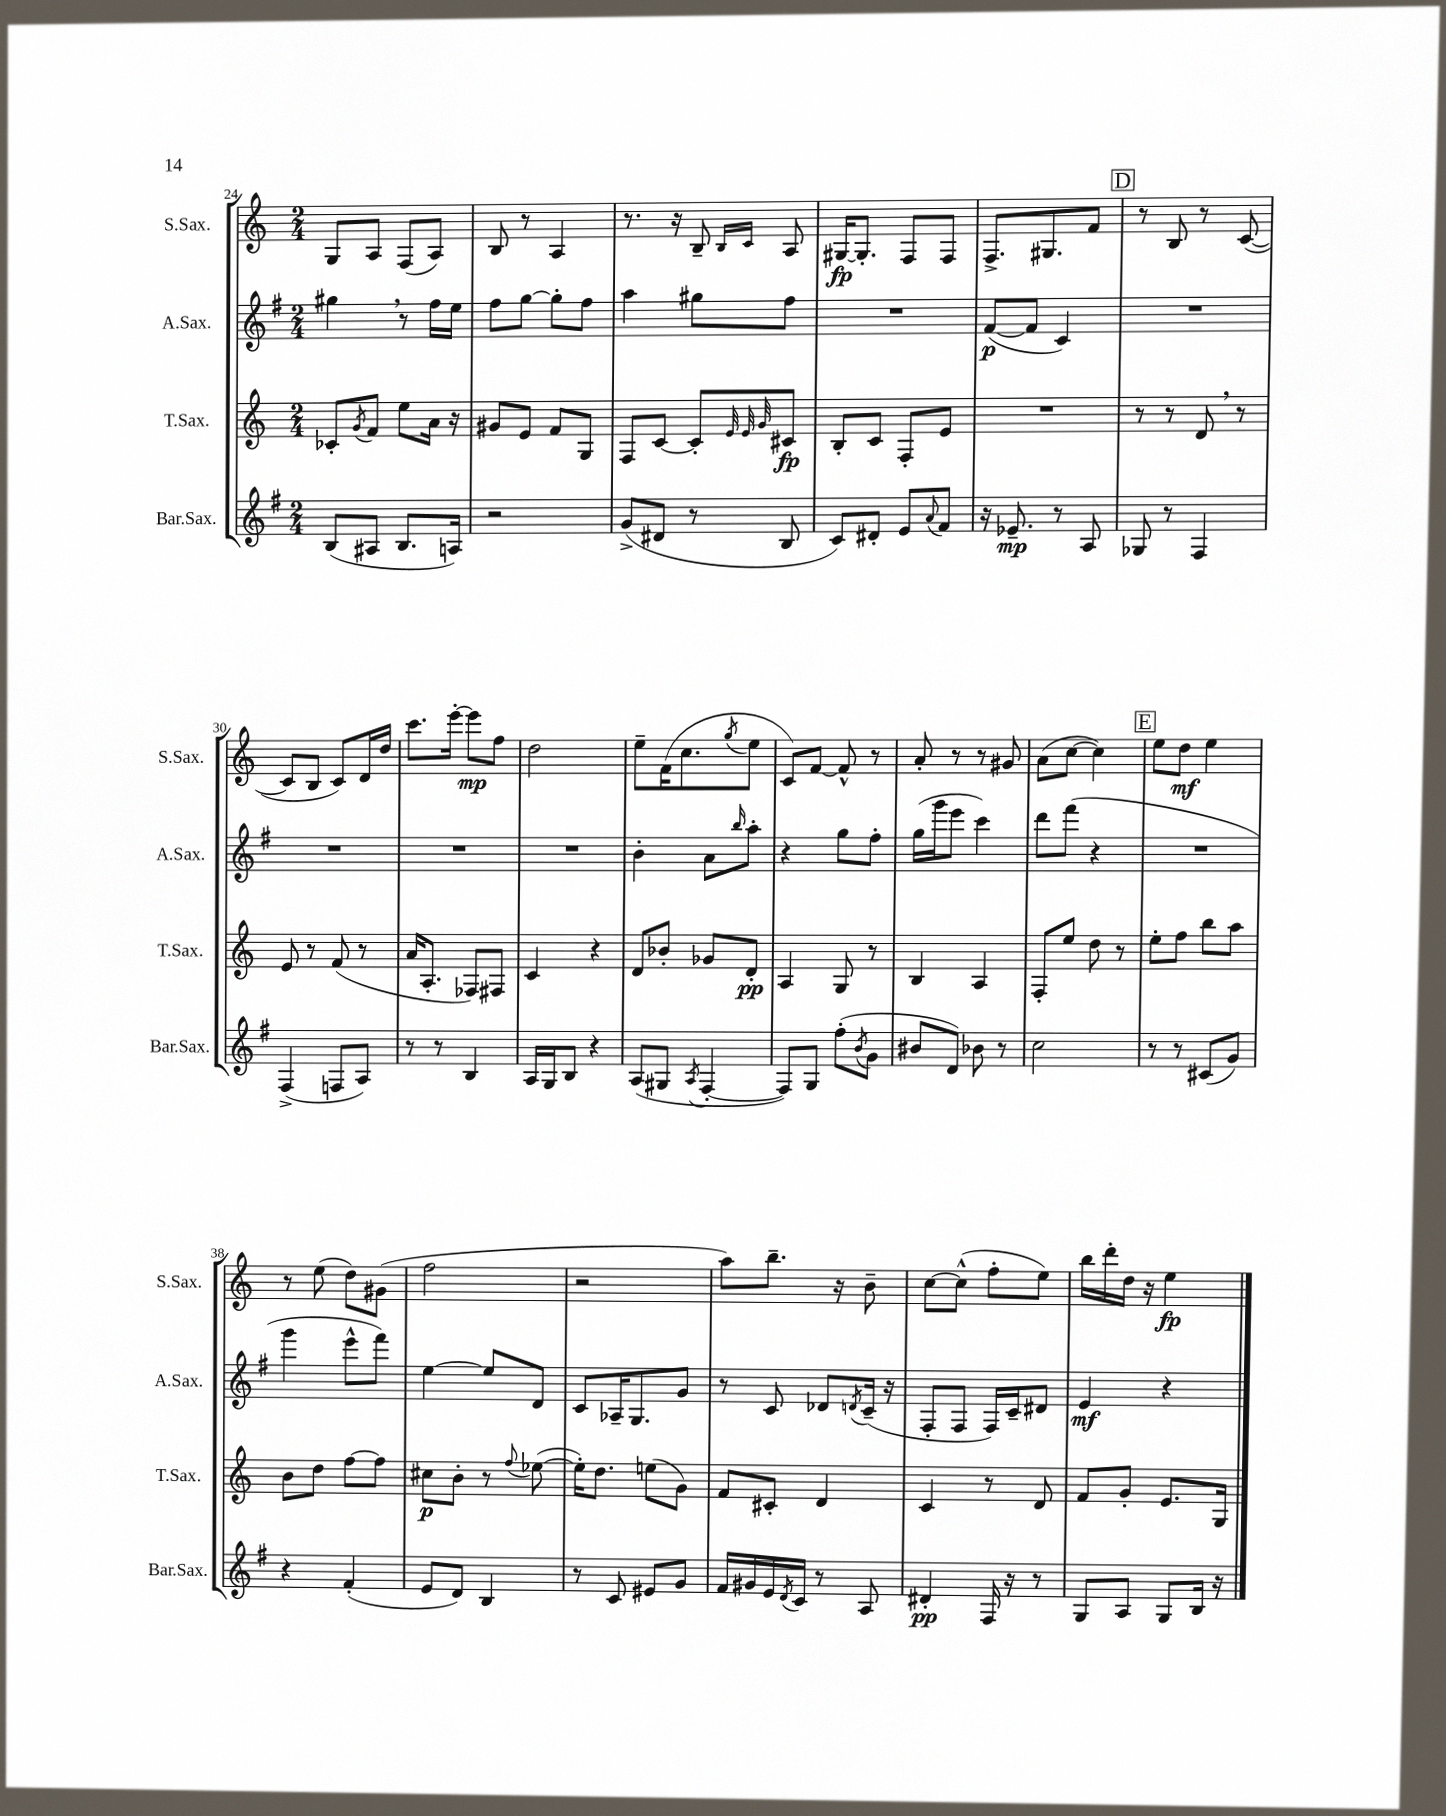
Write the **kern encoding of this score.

**kern	**kern	**kern	**kern
*staff4	*staff3	*staff2	*staff1
*clefG2	*clefG2	*clefG2	*clefG2
*k[f#]	*k[]	*k[f#]	*k[]
*M2/4	*M2/4	*M2/4	*M2/4
(8B/L	8c-'/L	4gg#\	8G/L
.	8qg/	.	.
8A#/J	8f/J	.	8A/J
8.B/L	8ee\L	8r	(8F/L
.	16a\Jk	16ff#\LL	8A/J)
16A/Jk)	16r	16ee\JJ	.
=	=	=	=
2r	8g#/L	8ff#\L	8B/
.	8e/J	[8gg\J	8r
.	8f/L	8gg'\]L	4A/
.	8G/J	8ff#\J	.
=	=	=	=
(8g^/L	8F/L	4aa\	8.r
8d#/J	[8c/J	.	.
.	.	.	16r
8r	8c'/]L	8gg#\L	8B~/
.	32qqe/	.	.
.	32qqe/	.	16qqB/LL
.	32qqg/	.	16qqc/JJ
8B/	8c#/J	8ff#\J	8A/
=	=	=	=
8c/L)	8B'/L	2r	[16G#/LK
.	.	.	8.G#'/]J
8d#'/J	8c/J	.	.
8e/L	8F'/L	.	8F/L
8qqa/	.	.	.
8f#/J	8e/J	.	8F/J
=	=	=	=
16r	2r	([8f#/L	8.F^/L
8.e-~/	.	.	.
.	.	8f#/]J	.
.	.	.	8.G#/
8r	.	4c/)	.
8A/	.	.	8f/J
=	=	=	=
8G-/	8r	2r	8r
8r	8r	.	8B/
4F#/	8d/	.	8r
.	8r	.	([8c/
=	=	=	=
(4F#^/	8e/	2r	8c/]L
.	8r	.	8B/J
8F/L	(8f/	.	8c/L)
8A/J)	8r	.	16d/L
.	.	.	16dd/JJ
=	=	=	=
8r	16a/LK	2r	8.ccc\L
.	8.A'/J	.	.
8r	.	.	.
.	.	.	[16eee'\Jk
4B/	8F-/L)	.	8eee\]L
.	8F#/J	.	8ff\J
=	=	=	=
16A/LL	4c/	2r	2dd\
16G/J	.	.	.
8B/J	.	.	.
4r	4r	.	.
=	=	=	=
(8A/L	8d/L	4b'\	8ee~\L
8G#/J	8b-'/J	.	(16f\K
.	.	.	8.cc\
8qA/	.	.	.
[4F#'/	8g-/L	8a\L	.
.	.	16qqbb/	8qgg/
.	8d'/J	8aa'\J	8ee\J
=	=	=	=
8F#/]L)	4A/	4r	8c/L)
8G/J	.	.	[8f/J
(8ff#'\L	8G/	8gg\L	8f^^/]
8qb/	.	.	.
8g\J	8r	8ff#'\J	8r
=	=	=	=
8b#/L	4B/	(16gg\LL	8a'/
.	.	16ggg\J	.
8d/J)	.	8eee\J	8r
8b-\	4A/	4ccc\)	8r
8r	.	.	8g#/
=	=	=	=
2cc\	8F'/L	8ddd\L	(8a\L
.	8ee/J	(8fff#\J	[8cc\J
.	8dd\	4r	4cc\])
.	8r	.	.
=	=	=	=
8r	8ee'\L	2r	8ee\L
8r	8ff\J	.	8dd\J
(8c#/L	8bb\L	.	4ee\
8g/J)	8aa\J	.	.
=	=	=	=
4r	8b\L	4ggg\	8r
.	8dd\J	.	(8ee\
(4f#'/	[8ff\L	8eee^^\L	8dd\L)
.	8ff\]J	8fff#\J)	(8g#\J
=	=	=	=
8e/L	8cc#\L	[4ee\	2ff\
8d/J)	8b'\J	.	.
4B/	8r	8ee/]L	.
.	8qqff/	.	.
.	([8ee-\	8d/J	.
=	=	=	=
8r	16ee-'\]LK)	8c/L	2r
.	8.dd\J	.	.
8c/	.	16A-~/K	.
.	.	8.G/	.
8e#/L	(8ee\L	.	.
8g/J	8g\J)	8g/J	.
=	=	=	=
16f#/LL	8f/L	8r	8aa\L)
16g#/	.	.	.
16e/	8c#'/J	8c/	8.bb~\J
8qd/	.	.	.
16c/JJ	.	.	.
8r	4d/	8d-/L	.
.	.	.	16r
.	.	8qd/	.
8A/	.	(16c~/Jk	8b~\
.	.	16r	.
=	=	=	=
4d#'/	4c/	8F#'/L	[8cc\L
.	.	8F#/J	(8cc^^\]J
16F#/	8r	16F#/LL)	8ff'\L
16r	.	16c~/J	.
8r	8d/	8d#/J	8ee\J)
=	=	=	=
8G/L	8f/L	4e/	16bb\LL
.	.	.	16ddd'\
8A/J	8g'/J	.	16dd\JJ
.	.	.	16r
8G/L	8.e/L	4r	4ee\
16B/Jk	.	.	.
16r	16G/Jk	.	.
==	==	==	==
*-	*-	*-	*-
